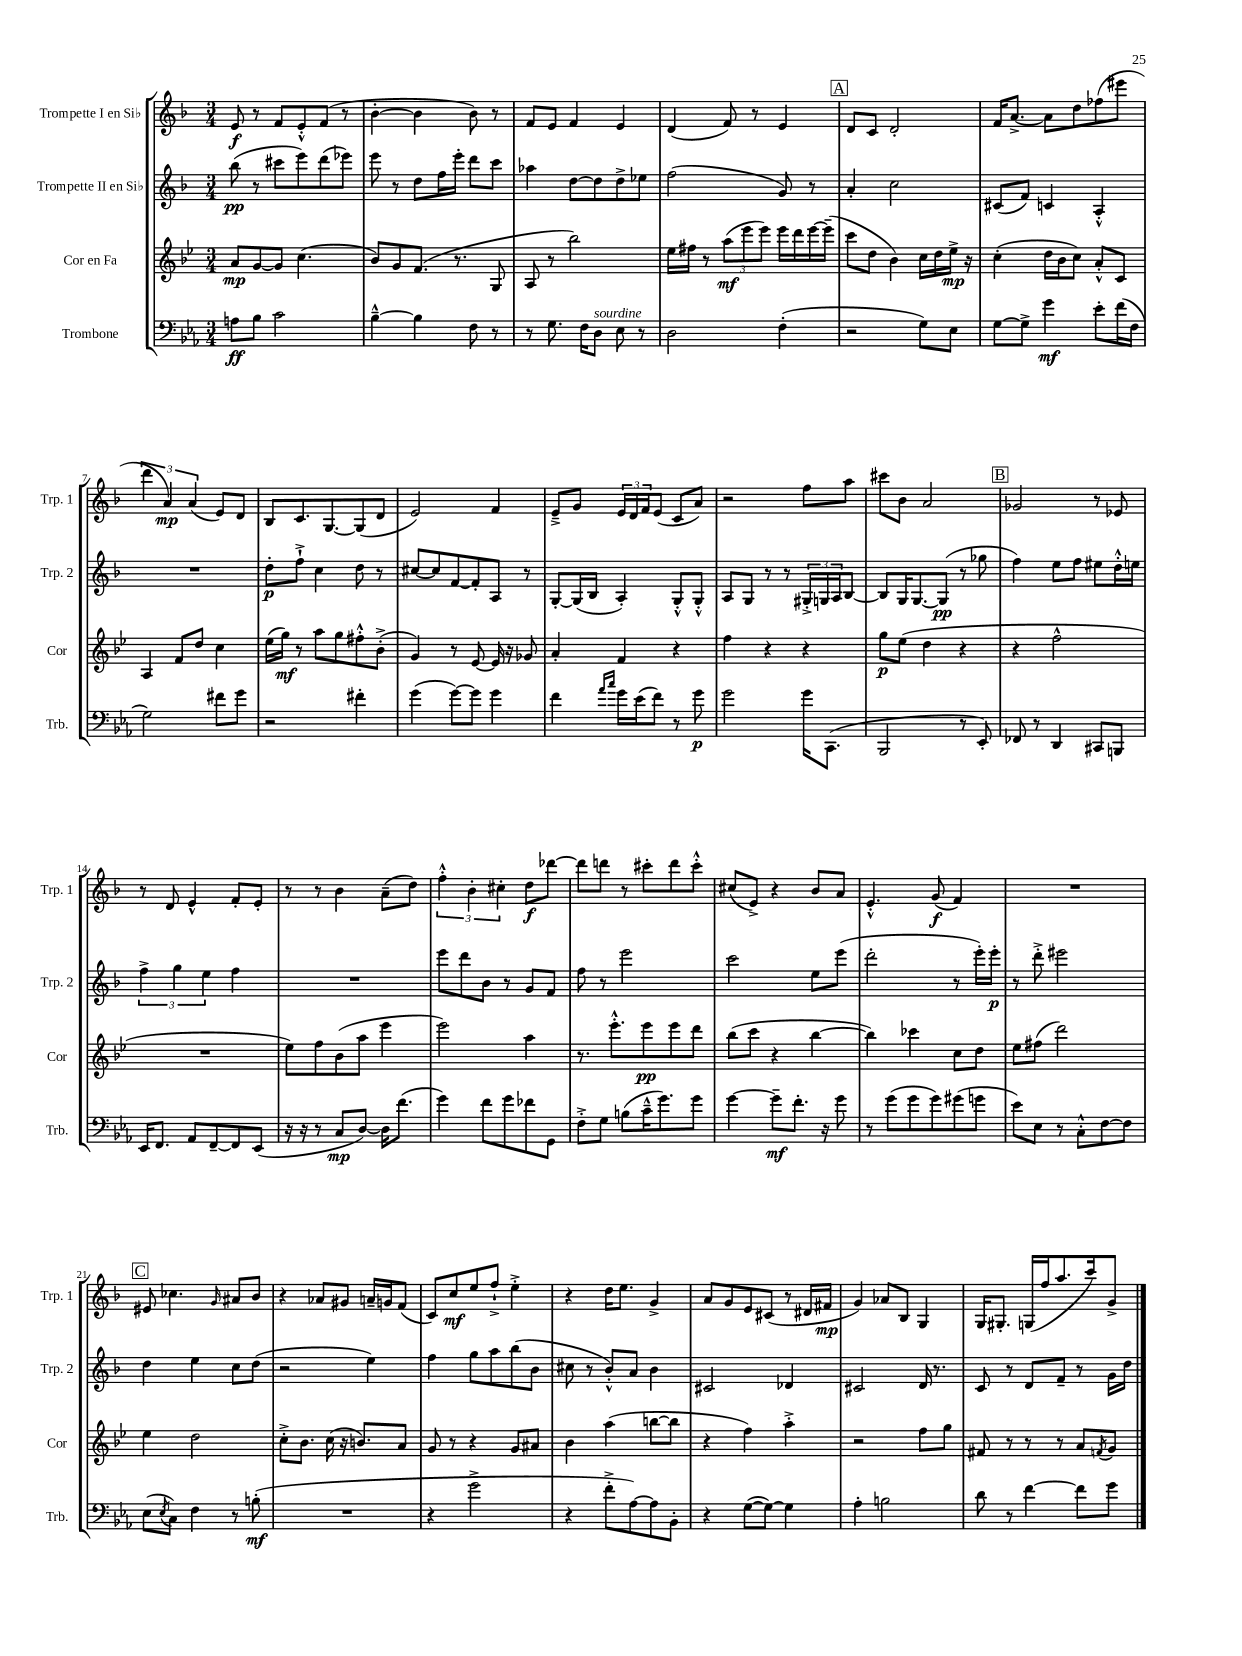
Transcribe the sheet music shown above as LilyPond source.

<<
\new StaffGroup <<
\new Staff = "s0" \with { instrumentName = "Trompette I en Sib" shortInstrumentName = "Trp. 1" } {
    \clef treble \key f \major \numericTimeSignature \time 3/4
    e'8\f r8 f'8 e'8-.-^ f'8( r8 |
    bes'4~-. bes'4 bes'8) r8 |
    f'8 e'8 f'4 e'4 |
    d'4( f'8) r8 e'4 |
    \mark \markup { \box "A" } d'8 c'8 d'2-. |
    f'16 a'8.~-> a'8 d''8 fes''8( eis'''8 |
    \tuplet 3/2 { d'''4 a'4\mp) a'4( } e'8) d'8 |
    bes8 c'8. g8.~ g8( d'8 |
    e'2) f'4 |
    e'8---> g'8 \tuplet 3/2 { e'16 d'16 f'16 } e'8( c'8 a'8) |
    r2 f''8 a''8 |
    cis'''8 bes'8 a'2 |
    \mark \markup { \box "B" } ges'2 r8 ees'8 |
    r8 d'8 e'4-^ f'8-. e'8-. |
    r8 r8 bes'4 a'8--( d''8) |
    \tuplet 3/2 { f''4-.-^ bes'4-. cis''4-. } d''8\f des'''8~ |
    des'''8 d'''8 r8 cis'''8-. d'''8 cis'''8-.-^ |
    cis''8( e'8->) r4 bes'8 a'8 |
    e'4.-.-^ g'8\f( f'4) |
    R2. |
    \mark \markup { \box "C" } eis'8 ces''4. \grace { g'16 } ais'8 bes'8 |
    r4 aes'8 gis'8 a'16-- g'16 f'8( |
    c'8) c''8\mf e''8 f''8-!-> e''4-.-> |
    r4 d''16 e''8. g'4-> |
    a'8 g'8 e'8 cis'8( r8 dis'16 fis'16\mp |
    g'4) aes'8 bes8 g4 |
    g16 gis8.-. g16( f''16 a''8. c'''16) g'8-> \bar "|." |
}
\new Staff = "s1" \with { instrumentName = "Trompette II en Sib" shortInstrumentName = "Trp. 2" } {
    \clef treble \key f \major \numericTimeSignature \time 3/4
    bes''8\pp( r8 cis'''8 e'''8) d'''8( ees'''8) |
    e'''8 r8 d''8 f''16 e'''16-. d'''8 c'''8 |
    aes''4 d''8~ d''8 d''8-> ees''8 |
    f''2( g'8) r8 |
    \mark \markup { \box "A" } a'4-. c''2 |
    cis'8( f'8) c'4 a4-.-^ |
    R2. |
    d''8-.\p f''8-!-> c''4 d''8 r8 |
    cis''8~ cis''8 f'8~ f'8-. a8 r8 |
    g8~-. g16( bes16 a4-.) g8-.-^ g8-.-^ |
    a8 g8 r8 r8 \tuplet 3/2 { gis16-.-> g16 a16 } bes8~ |
    bes8 g16 g8.~ g8\pp( r8 ges''8 |
    \mark \markup { \box "B" } f''4) e''8 f''8 eis''8 d''16-.-^ e''16 |
    \tuplet 3/2 { f''4-> g''4 e''4 } f''4 |
    R2. |
    e'''8 d'''8 bes'8 r8 g'8 f'8 |
    f''8 r8 e'''2 |
    c'''2 e''8 e'''8( |
    d'''2-. r8 e'''16-.) e'''16-.\p |
    r8 d'''8-.-> eis'''2 |
    \mark \markup { \box "C" } d''4 e''4 c''8 d''8( |
    r2 e''4) |
    f''4 g''8 a''8 bes''8( bes'8 |
    cis''8 r8 bes'8-.-^) a'8 bes'4 |
    cis'2 des'4 |
    cis'2 d'16 r8. |
    c'8 r8 d'8 f'8-- r8 g'16 d''16 \bar "|." |
}
\new Staff = "s2" \with { instrumentName = "Cor en Fa" shortInstrumentName = "Cor" } {
    \clef treble \key bes \major \numericTimeSignature \time 3/4
    a'8\mp g'8~ g'8 c''4.( |
    bes'8) g'8 f'8.( r8. g8 |
    a8 r8 bes''2) |
    ees''16 fis''16 r8 \tuplet 3/2 { a''8\mf( ees'''8 ees'''8) } ees'''16 d'''16 ees'''16~ ees'''16--( |
    \mark \markup { \box "A" } c'''8 d''8 bes'4) c''16 d''16 ees''16->\mp r16 |
    c''4-.( d''16 bes'16 c''8) a'8-.-^ c'8 |
    a4 f'8 d''8 c''4 |
    ees''16( g''16\mf) r8 a''8 g''8 fis''8-.-^ bes'8-.->( |
    g'4) r8 ees'8~ ees'16 r16 ges'8 |
    a'4-. f'4 r4 |
    f''4 r4 r4 |
    g''8\p ees''8( d''4 r4 |
    \mark \markup { \box "B" } r4 f''2-^ |
    R2. |
    ees''8) f''8 bes'8( a''8 ees'''4 |
    ees'''2) a''4 |
    r8. ees'''8.-.-^ ees'''8\pp ees'''8 d'''8 |
    bes''8( c'''8 r4 bes''4~ |
    bes''4) ces'''4 c''8 d''8 |
    ees''8 fis''8( d'''2) |
    \mark \markup { \box "C" } ees''4 d''2 |
    c''8-.-> bes'8. c''16( r16 b'8.) a'8 |
    g'8 r8 r4 g'8 ais'8 |
    bes'4 a''4( b''8~ b''8 |
    r4 f''4) a''4-.-> |
    r2 f''8 g''8 |
    fis'8 r8 r8 r8 a'8 \acciaccatura { f'8 } g'8 \bar "|." |
}
\new Staff = "s3" \with { instrumentName = "Trombone" shortInstrumentName = "Trb." } {
    \clef bass \key ees \major \numericTimeSignature \time 3/4
    a8\ff bes8 c'2 |
    bes4~---^ bes4 f8 r8 |
    r8 g8. f16 d8^\markup { \italic "sourdine" } ees8 r8 |
    d2 f4-.( |
    \mark \markup { \box "A" } r2 g8) ees8 |
    g8~ g8-> g'4\mf ees'8-. f'16( f16 |
    g2) fis'8 g'8 |
    r2 fis'4-. |
    g'4( g'8~) g'8 g'4 |
    f'4 \grace { aes'16 c''16 } g'16 ees'16( f'8) r8 g'8\p |
    g'2 g'16 c,8.( |
    bes,,2 r8 ees,8-.) |
    \mark \markup { \box "B" } fes,8 r8 d,4 cis,8 b,,8 |
    ees,16 f,8. aes,8 f,8~-- f,8 ees,8( |
    r16 r16 r8 c8\mp d8~) d16 f'8.( |
    g'4) f'8 g'8 fes'8 g,8 |
    f8-.-> g8 b8( c'16---^ g'8.) g'8 |
    g'4~ g'8--\mf f'8.-. r16 g'8 |
    r8 g'8( g'8 g'8) gis'8( g'8 |
    ees'8) ees8 r8 c8-.-^ f8~ f8 |
    \mark \markup { \box "C" } ees8( \acciaccatura { ees8 } c8) f4 r8 b8-.\mf( |
    R2. |
    r4 g'2-> |
    r4 f'8-.-> aes8~) aes8 bes,8-. |
    r4 g8~( g8~) g4 |
    aes4-. b2 |
    d'8 r8 f'4~ f'8 g'8 \bar "|." |
}
>>
>>
